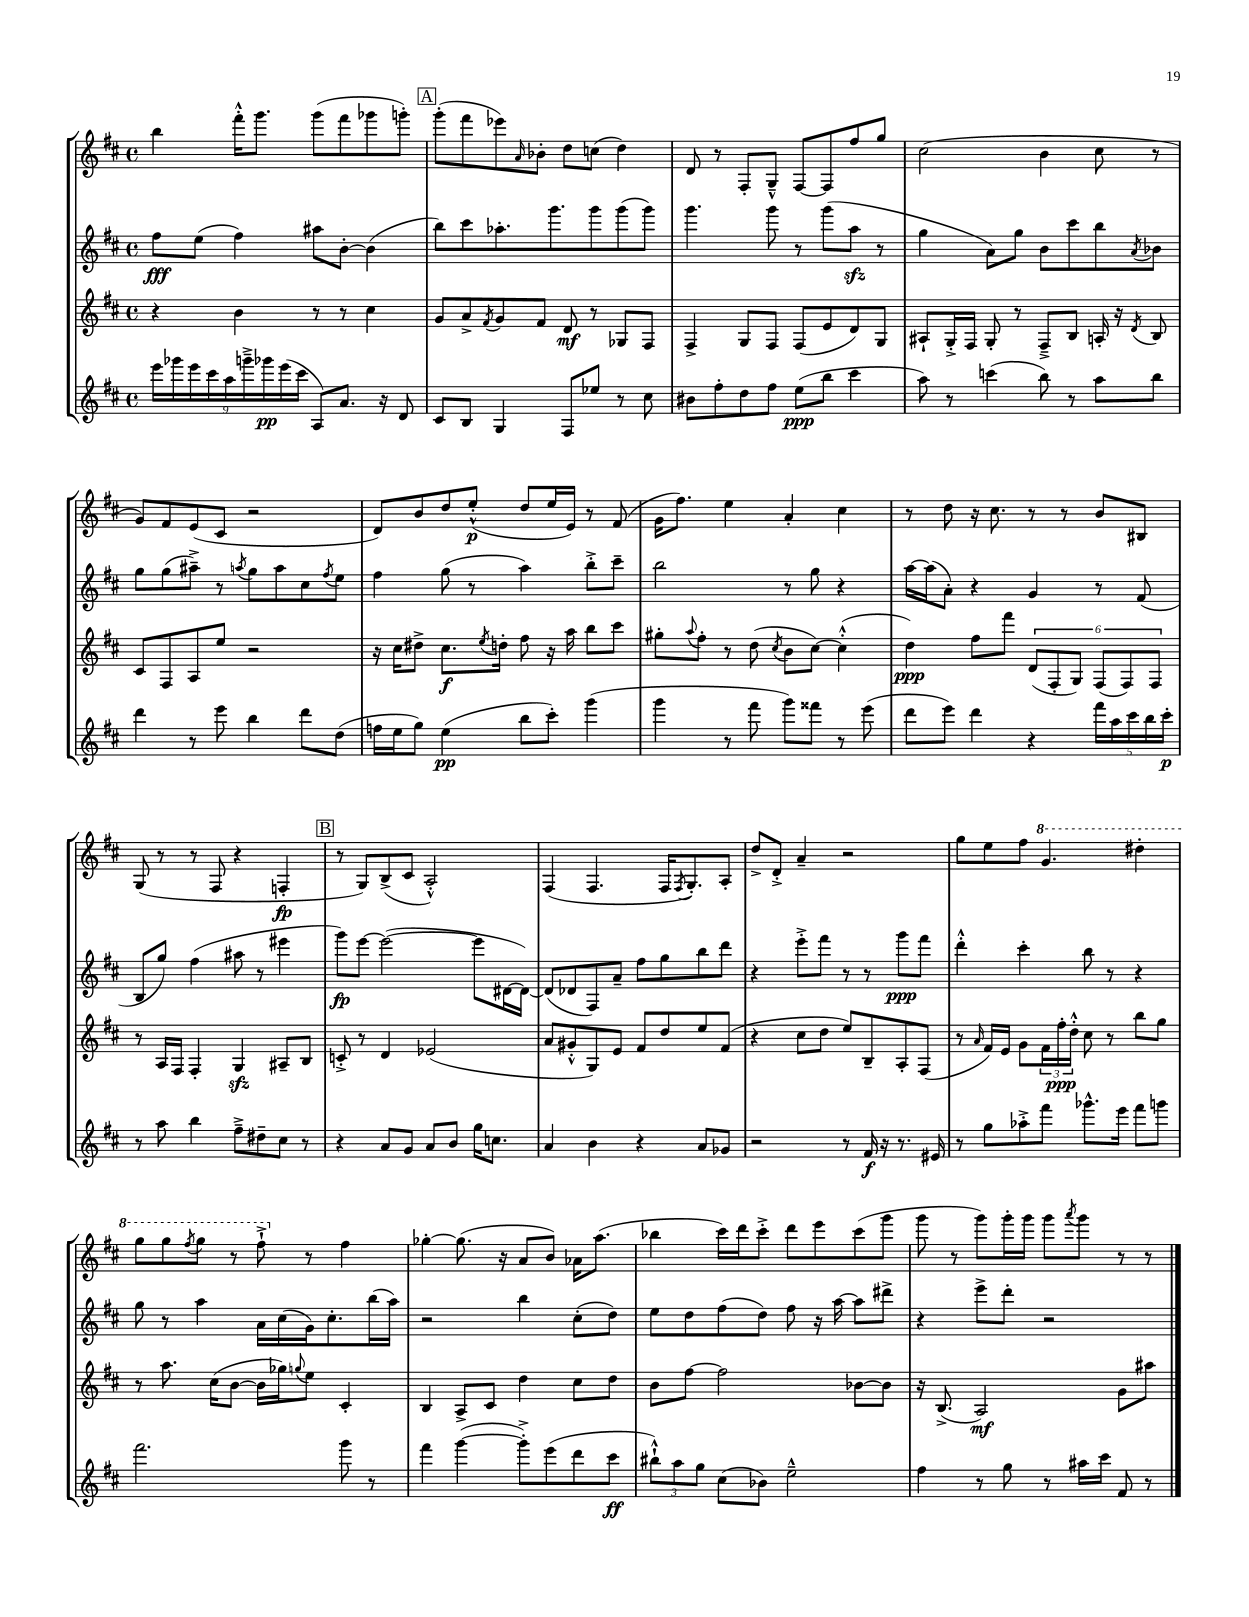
<<
\new StaffGroup <<
\new Staff = "s0" {
    \clef treble \key d \major \defaultTimeSignature \time 4/4
    b''4 fis'''16-.-^ g'''8. g'''8( fis'''8 ges'''8 g'''8-.) |
    \mark \markup { \box "A" } g'''8-.( fis'''8 ees'''8) \grace { a'16 } bes'8-. d''8 c''8( d''4) |
    d'8 r8 fis8-. g8---^ fis8~ fis8 fis''8 g''8 |
    cis''2( b'4 cis''8 r8 |
    g'8) fis'8 e'8( cis'8 r2 |
    d'8) b'8 d''8 e''8-.-^\p( d''8 e''16 e'16) r8 fis'8( |
    g'16 fis''8.) e''4 a'4-. cis''4 |
    r8 d''8 r16 cis''8. r8 r8 b'8 bis8 |
    g8( r8 r8 fis8 r4 f4-.\fp |
    \mark \markup { \box "B" } r8 g8) b8->( cis'8 a2-.-^) |
    fis4( fis4. fis16 \acciaccatura { fis8 } g8.-.) a8-. |
    d''8-> d'8-.-> a'4-- r2 |
    g''8 e''8 fis''8 \ottava #1 g''4. dis'''4-. |
    g'''8 g'''8 \acciaccatura { fis'''8 } g'''8 r8 fis'''8-!-> \ottava #0 r8 fis''4 |
    ges''4~-. ges''8.( r16 a'8 b'8) aes'16 a''8.( |
    bes''4 cis'''16) d'''16 cis'''8-.-> d'''8 e'''8 cis'''8( g'''8 |
    g'''8 r8 g'''8) g'''16-. g'''16 g'''8 \acciaccatura { a'''8 } g'''8 r8 r8 \bar "|." |
}
\new Staff = "s1" {
    \clef treble \key d \major \defaultTimeSignature \time 4/4
    fis''8\fff e''8( fis''4) ais''8 b'8~-. b'4( |
    \mark \markup { \box "A" } b''8) cis'''8 aes''8.-. g'''8. g'''8 g'''8( g'''8) |
    g'''4. g'''8 r8 g'''8( a''8\sfz r8 |
    g''4 a'8) g''8 b'8 cis'''8 b''8 \acciaccatura { a'8 } bes'8 |
    g''8 g''8( ais''8--->) r8 \acciaccatura { a''8 } g''8 a''8 cis''8 \acciaccatura { fis''8 } e''8 |
    fis''4 g''8( r8 a''4) b''8-.-> cis'''8-- |
    b''2 r8 g''8 r4 |
    a''16~ a''16( a'8-.) r4 g'4 r8 fis'8( |
    b8 g''8) fis''4( ais''8 r8 eis'''4 |
    \mark \markup { \box "B" } g'''8\fp) e'''8~ e'''2~( e'''8 dis'16~ dis'16~) |
    dis'8( des'8 fis8) a'8-- fis''8 g''8 b''8 d'''8 |
    r4 e'''8-.-> fis'''8 r8 r8 g'''8\ppp fis'''8 |
    d'''4-.-^ cis'''4-. b''8 r8 r4 |
    g''8 r8 a''4 a'16 cis''16( g'16) cis''8.-. b''16( a''16) |
    r2 b''4 cis''8-.( d''8) |
    e''8 d''8 fis''8( d''8) fis''8 r16 a''16~ a''8 dis'''8-> |
    r4 e'''8-> d'''8-. r2 \bar "|." |
}
\new Staff = "s2" {
    \clef treble \key d \major \defaultTimeSignature \time 4/4
    r4 b'4 r8 r8 cis''4 |
    \mark \markup { \box "A" } g'8 a'8-> \acciaccatura { fis'8 } g'8 fis'8 d'8\mf r8 ges8 fis8 |
    fis4-> g8 fis8 fis8( e'8 d'8) g8 |
    ais8-! g16-.-> fis16 g8-. r8 fis8---> b8 a16-. r16 \acciaccatura { d'8 } b8 |
    cis'8 fis8 a8 e''8 r2 |
    r16 cis''16 dis''8-> cis''8.\f \acciaccatura { e''8 } d''16-. fis''8 r16 a''16 b''8 cis'''8 |
    gis''8-. \appoggiatura { a''8 } fis''8-. r8 d''8( \acciaccatura { cis''8 } b'8 cis''8~) cis''4-.-^( |
    d''4\ppp) fis''8 fis'''8 \tuplet 6/4 { d'8( fis8-. g8) fis8( fis8) fis8 } |
    r8 a16 fis16 fis4-. g4\sfz ais8-- b8 |
    \mark \markup { \box "B" } c'8-.-> r8 d'4 ees'2( |
    a'8 gis'8-.-^ g8) e'8 fis'8 d''8 e''8 fis'8( |
    r4 cis''8 d''8 e''8) b8-- a8-. fis8( |
    r8 \grace { a'16 } fis'16) e'16 g'8 \tuplet 3/2 { fis'16 fis''16-.\ppp d''16-.-^ } cis''8 r8 b''8 g''8 |
    r8 a''8. cis''16( b'8~ b'16 ges''16) \appoggiatura { g''8 } e''8 cis'4-. |
    b4 a8-> cis'8 d''4 cis''8 d''8 |
    b'8 fis''8~ fis''2 bes'8~ bes'8 |
    r16 b8.->( a2\mf) g'8 ais''8 \bar "|." |
}
\new Staff = "s3" {
    \clef treble \key d \major \defaultTimeSignature \time 4/4
    \tuplet 9/8 { e'''16 ges'''16 e'''16 cis'''16 a''16 g'''16---> ges'''16\pp e'''16( cis'''16 } a8) a'8. r16 d'8 |
    \mark \markup { \box "A" } cis'8 b8 g4 fis8 ees''8 r8 cis''8 |
    bis'8 fis''8-. d''8 fis''8 e''8\ppp( b''8 cis'''4 |
    a''8) r8 c'''4( b''8) r8 a''8 b''8 |
    d'''4 r8 e'''8 b''4 d'''8 d''8( |
    f''16 e''16 g''8) e''4\pp( b''8 cis'''8-.) g'''4( |
    g'''4 r8 fis'''8 g'''8) fisis'''8 r8 e'''8( |
    d'''8 e'''8) d'''4 r4 \tuplet 5/4 { fis'''16 a''16 cis'''16 b''16 cis'''16-.\p } |
    r8 a''8 b''4 fis''8---> dis''8-- cis''8 r8 |
    \mark \markup { \box "B" } r4 a'8 g'8 a'8 b'8 g''16 c''8. |
    a'4 b'4 r4 a'8 ges'8 |
    r2 r8 fis'16\f r16 r8. eis'16 |
    r8 g''8 aes''8-.-> fis'''8 ges'''8.-^ e'''16 fis'''8 g'''8 |
    fis'''2. g'''8 r8 |
    fis'''4 g'''4~( g'''8-.->) e'''8( d'''8 cis'''8\ff |
    \tuplet 3/2 { bis''8-!-^) a''8 g''8 } cis''8( bes'8) e''2---^ |
    fis''4 r8 g''8 r8 ais''16 cis'''16 fis'8 r8 \bar "|." |
}
>>
>>
\layout { \context { \Score \remove "Bar_number_engraver" } }
